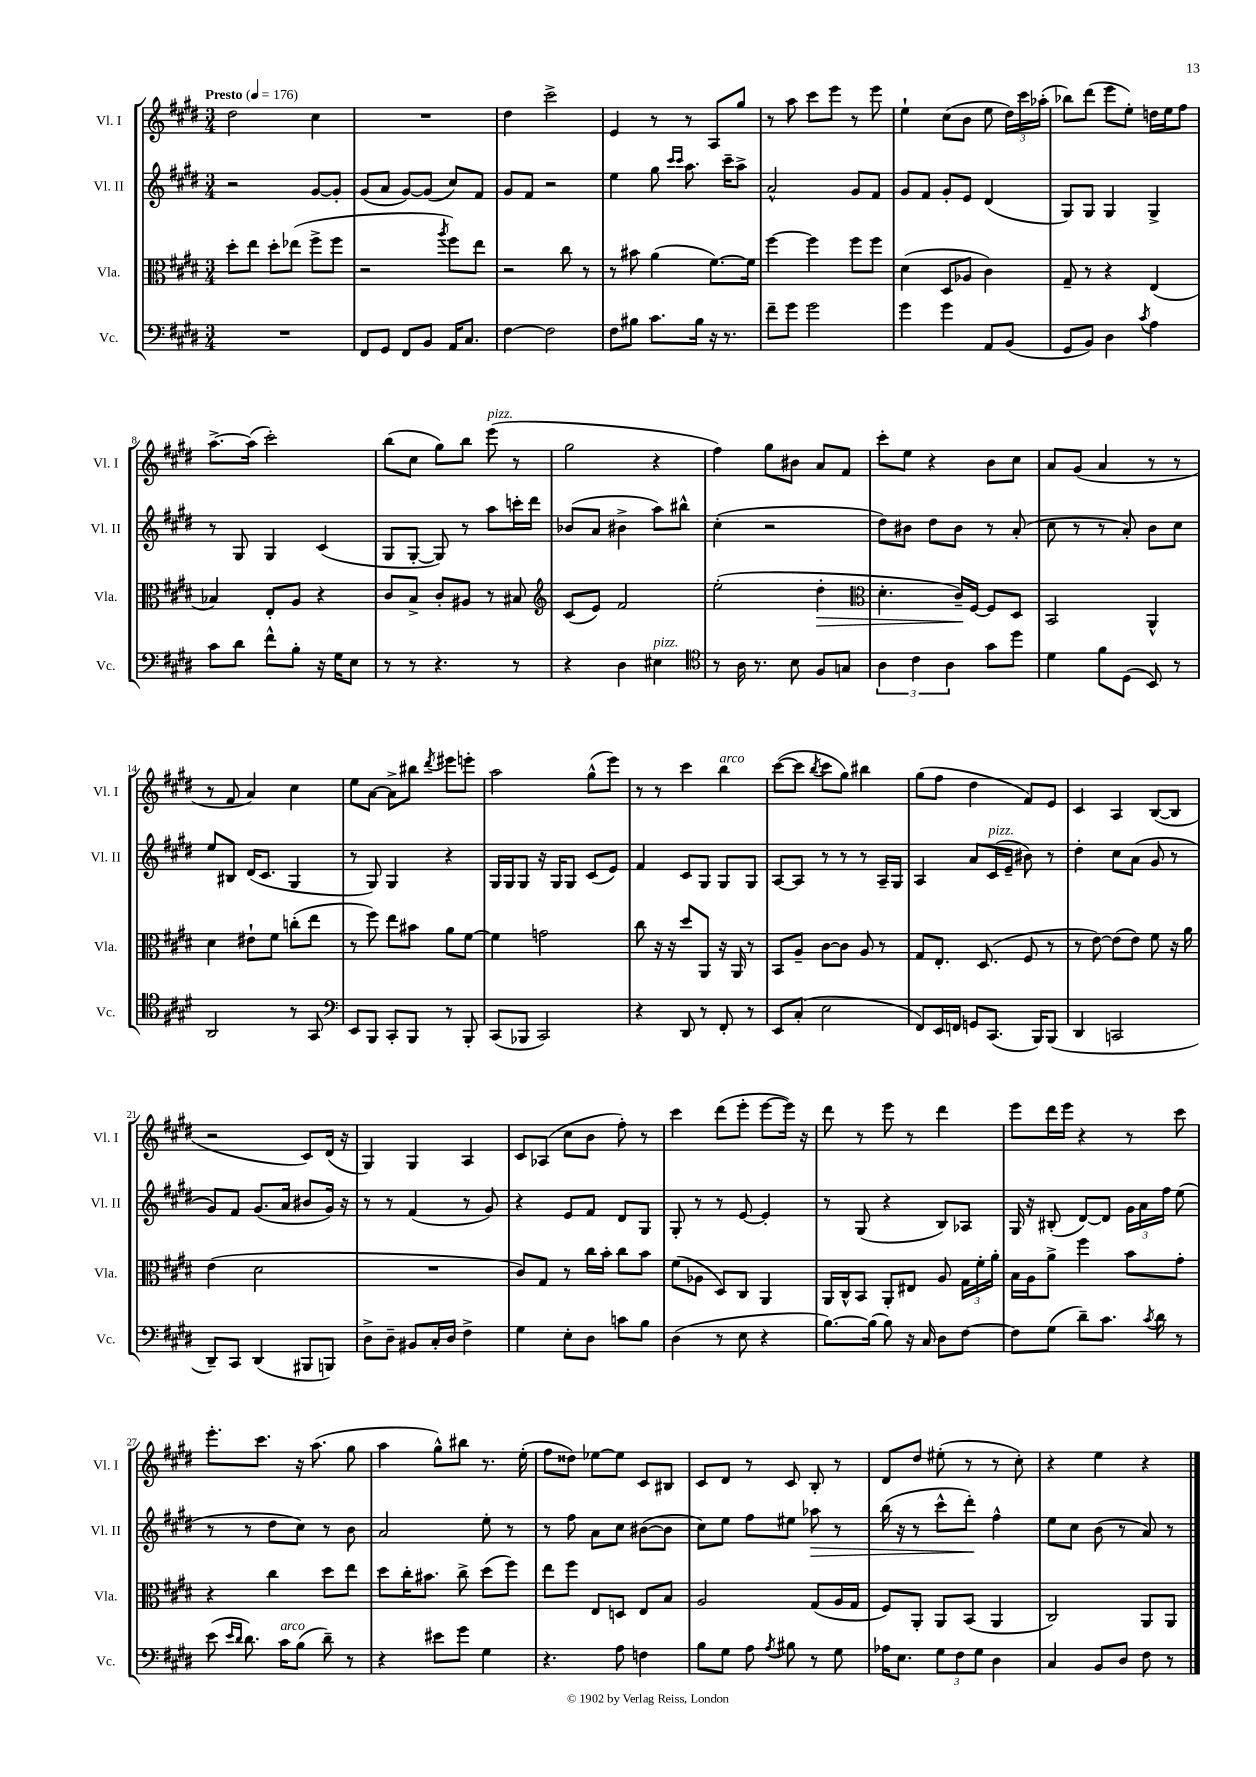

**kern	**kern	**kern	**kern
*staff4	*staff3	*staff2	*staff1
*clefF4	*clefC3	*clefG2	*clefG2
*k[f#c#g#d#]	*k[f#c#g#d#]	*k[f#c#g#d#]	*k[f#c#g#d#]
*M3/4	*M3/4	*M3/4	*M3/4
*MM176	*MM176	*MM176	*MM176
2.r	8dd#'\L	2r	2dd#\
.	8ee\J	.	.
.	8dd#'\L	.	.
.	(8ee-\J	.	.
.	8ff#^\L	[8g#/L	4cc#\
.	8ff#\J	8g#'/]J	.
=	=	=	=
8FF#/L	2r	(8g#/L	2.r
8GG#/J	.	8a/J	.
8FF#/L	.	[8g#/L)	.
8BB/J	.	(8g#/]J	.
.	8qaa/	.	.
16AA/LK	8ff#\L)	8cc#/L)	.
8.C#/J	.	.	.
.	8ee\J	8f#/J	.
=	=	=	=
[4F#\	2r	8g#/L	4dd#\
.	.	8f#/J	.
2F#\]	.	2r	2ccc#^\
.	8cc#\	.	.
.	8r	.	.
=	=	=	=
8F#\L	8r	4ee\	4e/
8B#\J	8b#\	.	.
8.c#\L	(4a\	8gg#\	8r
.	.	16qqccc#/LL	.
.	.	16qqccc#/JJ	.
.	.	8.aa\	8r
16B#\Jk	.	.	.
16r	[8.f#\L)	.	8A/L
8.r	.	16ccc#~\LK	.
.	.	8aa^\J	8gg#/J
.	16f#\]Jk	.	.
=	=	=	=
8f#~\L	[4ff#\	2a^^/	8r
8g#\J	.	.	8aa\
2g#\	4ff#\]	.	8ccc#\L
.	.	.	8eee\J
.	8ff#\L	8g#/L	8r
.	8ff#\J	8f#/J	8eee\
=	=	=	=
4g#\	(4d#\	8g#/L	4ee`\
.	.	8f#/J	.
4g#\	8D#/L	8g#'/L	(8cc#\L
.	8A-/J	8e/J	8b\J
8AA/L	4c#\)	(4d#/	8ee\
(8BB/J	.	.	24dd#\LL)
.	.	.	24ccc#\
.	.	.	(24aa-'\JJ
=	=	=	=
8GG#/L	8G#~/	8G#/L)	8bb-\L)
8BB/J)	8r	8G#/J	(8ddd#\J
4D#\	4r	4G#/	8eee\L
.	.	.	8ee'\J)
8qc#/	.	.	.
4A\	(4E/	4G#^/	16dd\LL
.	.	.	16ee\J
.	.	.	8ff#\J
=	=	=	=
8c#\L	4B-/)	8r	[8.aa^\L
8d#\J	.	8G#/	.
.	.	.	(16aa\]Jk
8f#^^\L	8E'/L	4G#/	2ccc#'\)
8B'\J	8A/J	.	.
16r	4r	(4c#/	.
16G#\LK	.	.	.
8E\J	.	.	.
=	=	=	=
8r	8c#/L	8G#/L	(8bb\L
8r	8B^/J	[8G#'/J	8cc#\J
4.r	8c#'/L	8G#/])	8gg#\L)
.	8A#/J	8r	8bb\J
.	8r	8aa\L	(8eee\
8r	8B#/	16ccc'\L	8r
.	.	16ddd#\JJ	.
=	=	=	=
*	*clefG2	*	*
4r	(8c#/L	(8b-/L	2gg#\
.	8e/J)	8a/J	.
4D#\	2f#/	4b#^\	.
4E#\	.	8aa\L)	4r
.	.	8bb#^^\J	.
=	=	=	=
*clefC4	*	*	*
8r	(2ee'\	(4cc#'\	4ff#\)
16A\	.	.	.
8.r	.	.	.
.	.	2r	8gg#\L
8B\	.	.	8b#\J
8F#/L	4dd#'\	.	8a/L
8G/J	.	.	8f#/J
=	=	=	=
*	*clefC3	*	*
6A\	4.d#'\	8dd#\L)	8ccc#'\L
.	.	8b#\J	8ee\J
6c#\	.	.	.
.	.	8dd#\L	4r
6A\	.	.	.
.	16c#~/LL)	8b#\J	.
.	[16F#/JJ	.	.
8g#\L	8F#/]L	8r	8b\L
8dd#\J	8D#/J	(8a'/	8cc#\J
=	=	=	=
4d#\	2BB/	8cc#\	8a/L
.	.	8r	(8g#/J
8f#\L	.	8r	4a/
(8D#\J	.	8a'/)	.
8BB/)	4AA^^/	8b\L	8r
8r	.	8cc#\J	8r
=	=	=	=
2AA/	4d#\	8ee/L	8r
.	.	8B#/J	8f#/
.	8e#`\L	(16d#/LK	4a/)
.	.	8.c#/J	.
.	8f#\J	.	.
8r	(8cc'\L	4G#/	4cc#\
8GG#/	8ee\J	.	.
=	=	=	=
*clefF4	*	*	*
8EE/L	8r	8r	8ee\L
8BBB/J	8ff#\)	8G#/)	[8a\J
8CC#'/L	8ee\L	4G#/	8a^\]L
8BBB/J	8b#\J	.	8bb#\J
.	.	.	8qddd#/
8r	8a\L	4r	8eee#\L
8BBB'/	[8f#\J	.	8eee'\J
=	=	=	=
(8CC#/L	4f#\]	16G#/LL	2aa\
.	.	16G#/J	.
8BBB-/J	.	8G#/J	.
2CC#/)	2g\	16r	.
.	.	16G#/LK	.
.	.	8G#/J	.
.	.	(8c#/L	(8gg#^^\L
.	.	8e/J)	8eee\J)
=	=	=	=
4r	8cc#\	4f#/	8r
.	16r	.	8r
.	16r	.	.
8DD#/	8dd#/L	8c#/L	4ccc#\
8r	8AA/J	8G#/J	.
8FF#'/	16r	8G#/L	4bb\
.	16AA/	.	.
8r	8r	8G#/J	.
=	=	=	=
8EE/L	8BB/L	[8A/L	([8ccc#\L
(8C#'/J	8A~/J	8A/]J	8ccc#\]J
.	.	.	8qbb/
2E\	[8c#\L	8r	8ccc#\L
.	8c#\]J	8r	8gg#\J)
.	8A/	8r	4bb#\
.	8r	16A~/LL	.
.	.	16G#/JJ	.
=	=	=	=
8FF#/L)	8G#/L	4A/	(8gg#\L
16EE/L	8.E'/J	.	8ff#\J
16FF/JJ	.	.	.
8GG/L	.	8a/L	4dd#\
.	(8.D#/	.	.
(8.CC#/J	.	(16c#/L	.
.	.	16e~/JJ	.
.	8F#/	8b#\)	8f#/L)
16BBB/LK)	.	.	.
(8BBB/J	8r	8r	8e/J
=	=	=	=
4DD#/	8r	4dd#'\	4c#/
.	[8e\)	.	.
2CC/	(8e\]L	8cc#\L	4A/
.	8e\J)	(8a\J	.
.	8f#\	8g#/	([8B/L
.	16r	8r	8B/]J
.	16a\	.	.
=	=	=	=
8DD#~/L)	(4e\	8g#/L)	2r
8CC#/J	.	8f#/J	.
(4DD#/	2d#\	(8.g#/L	.
.	.	16a/Jk	.
8BBB#/L	.	8b#/L	8c#/L)
8BBB/J)	.	16g#/Jk)	(16d#/Jk
.	.	16r	16r
=	=	=	=
8D#^\L	2.r	8r	4G#/)
8D#~\J	.	8r	.
8BB#/L	.	(4f#/	4G#/
16C#'/L	.	.	.
16D#/JJ	.	.	.
4F#^\	.	8r	4A/
.	.	8g#/)	.
=	=	=	=
4G#\	8c#/L)	4r	8c#/L
.	8G#/J	.	(8A-/J
8E'\L	8r	8e/L	8cc#\L
8D#\J	16cc#\LL	8f#/J	8b\J
.	16b'\JJ	.	.
8c\L	8cc#\L	8d#/L	8ff#'\)
8B\J	8b\J	8G#/J	8r
=	=	=	=
(4D#\	(8f#\L	8G#'/	4ccc#\
.	8A-\J	8r	.
8r	8D#/L)	8r	(8ddd#\L
8E\	8C#/J	[8e/	8eee'\J
4r	4AA/	4e'/]	[8eee\L
.	.	.	16eee\]Jk)
.	.	.	16r
=	=	=	=
[8.B\L)	16AA/LL	8r	8ddd#\
.	16C#^^/J	.	.
.	8BB/J	(8G#/	8r
(16B\]Jk	.	.	.
8B\)	8AA'/L	4r	8eee\
16r	8E#/J	.	8r
16C#/	.	.	.
8D#\L	8A/	8B/L)	4ddd#\
[8F#\J	24G#\LL	8A-/J	.
.	24f#'\	.	.
.	24a'\JJ	.	.
=	=	=	=
8F#\]L	16B\LL	16G#/	8eee\L
.	16A\J	16r	.
(8G#\J	8a^\J	(8B#'/	16ddd#\L
.	.	.	16eee\JJ
8d#~\L)	4ff#\	[8d#/L)	4r
8.c#\J	.	8d#/]J	.
.	8b\L	24g#\LL	8r
.	.	24a\	.
8qc#/	.	.	.
16d#\	.	.	.
.	.	24ff#\JJ	.
8r	8g#'\J	(8ee\	8ccc#\
=	=	=	=
(8e\	4r	8r	8.eee'\L
16qqe/LL	.	.	.
16qqd#/JJ	.	.	.
8.d#\)	.	8r	.
.	.	.	8.ccc#\J
.	4cc#\	8dd#\L	.
16c#\LK	.	.	.
(8B\J	.	8cc#\J)	16r
.	.	.	(8.aa\
8d#~\)	8dd#\L	8r	.
8r	8ee\J	8b\	8gg#\
=	=	=	=
4r	8dd#\L	2a/	4aa\
.	16cc#'\K	.	.
.	8.b#\J	.	.
8e#\L	.	.	8gg#^^\L)
8g#\J	8cc#^\	.	8bb#\J
4G#\	(8dd#\L	8ee'\	8.r
.	8ff#\J)	8r	.
.	.	.	(16ee'\
=	=	=	=
4.r	8ee\L	8r	8ff#\L
.	8ff#\J	8ff#\	8dd##\J)
.	8E/L	8a\L	[8ee-\L
8A\	8D/J	8cc#\J	8ee-\]J
4F\	8E/L	([8b#\L	8c#/L
.	8B/J	8b#\]J	8B#/J
=	=	=	=
8B\L	2A/	8cc#\L)	8c#/L
8G#\J	.	8ee\J	8d#/J
8A\	.	8ff#\L	8r
8qA/	.	.	.
8B#\	.	8ee#\J	8c#/
8r	(8G#/L	8aa-\	8B'/
8G#\	16A/L	8r	8r
.	16G#/JJ	.	.
=	=	=	=
16A-\LK	8F#/L)	(16bb\	8d#/L
8.E\J	.	16r	.
.	8AA'/J	8r	8dd#/J
12G#\L	8AA/L	8ccc#^^\L	(8ee#'\
12F#\	.	.	.
.	(8BB/J	8ddd#'\J)	8r
12G#\J	.	.	.
4D#\	4AA/	4ff#^^\	8r
.	.	.	8cc#'\)
=	=	=	=
4C#/	2C#/)	8ee\L	4r
.	.	8cc#\J	.
8BB/L	.	(8b\	4ee\
8D#/J	.	8r	.
8F#\	8AA/L	8a/)	4r
8r	8AA/J	8r	.
==	==	==	==
*-	*-	*-	*-
